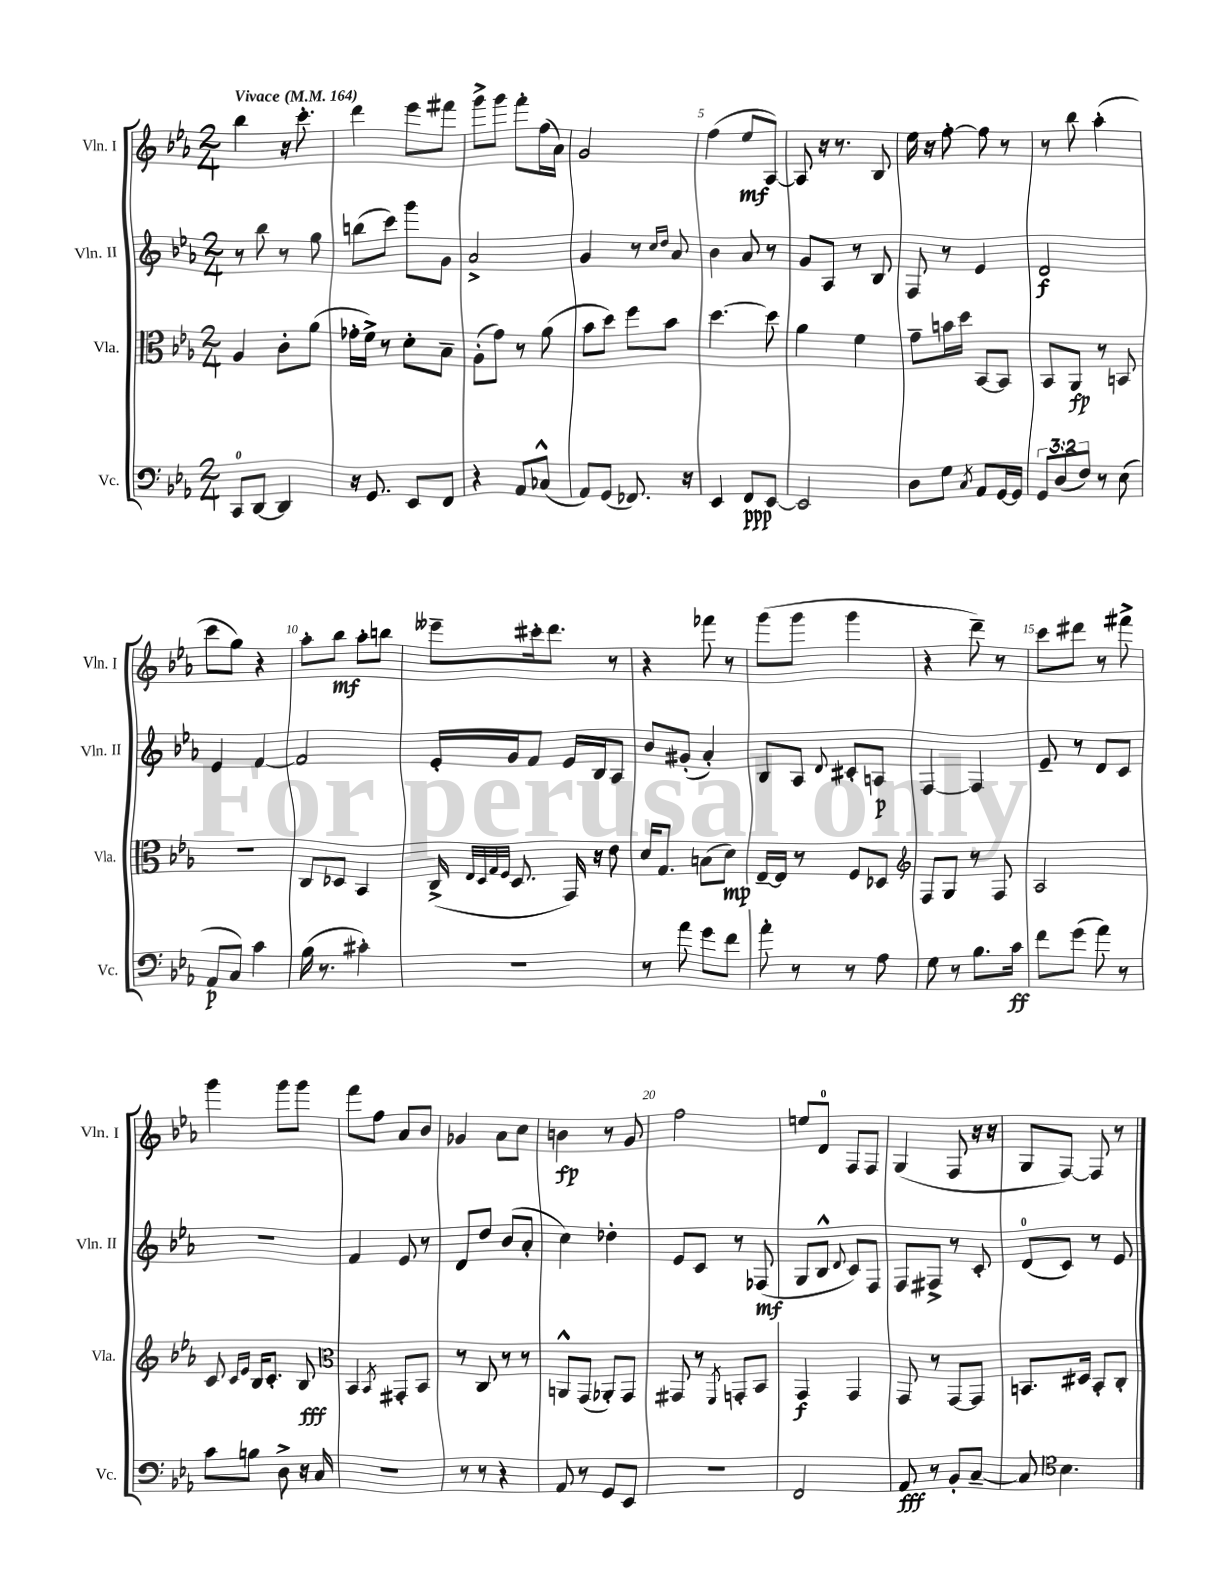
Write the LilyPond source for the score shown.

<<
\new StaffGroup <<
\new Staff = "s0" \with { instrumentName = "Vln. I" shortInstrumentName = "Vln. I" } {
    \clef treble \key ees \major \numericTimeSignature \time 2/4 \tempo "Vivace" 4 = 164
    \autoBeamOff bes''4 r16 c'''8.-. |
    d'''4 ees'''8[ fis'''8] |
    g'''8[-> g'''8] f'''8[-. f''16( aes'16]) |
    g'2 |
    f''4( ees''8[\mf aes8]~) |
    aes8 r16 r8. bes8 |
    ees''16 r16 f''8~-. f''8 r8 |
    r8 bes''8 aes''4-.( |
    c'''8[ g''8]) r4 |
    aes''8[-. bes''8]\mf aes''8[-. b''8] |
    eeses'''8[-- cis'''16-. d'''8.] r8 |
    r4 fes'''8 r8 |
    g'''8[( g'''8] g'''4 |
    r4 d'''8--) r8 |
    c'''8[ dis'''8] r8 fis'''8-> |
    g'''4 g'''8[ g'''8] |
    f'''8[ f''8] aes'8[ bes'8] |
    ges'4 aes'8[ c''8] |
    b'4\fp r8 g'8 |
    f''2 |
    e''8[ d'8]-0 f8[ f8] |
    g4( f8 r16 r16 |
    g8[ f8]~) f8 r8 \bar "|." |
}
\new Staff = "s1" \with { instrumentName = "Vln. II" shortInstrumentName = "Vln. II" } {
    \clef treble \key ees \major \numericTimeSignature \time 2/4
    \autoBeamOff r8 bes''8 r8 g''8 |
    b''8[( c'''8]) g'''8[ g'8] |
    aes'2-> |
    g'4 r8 \grace { c''16[ d''16] } aes'8 |
    bes'4 aes'8 r8 |
    g'8[ aes8] r8 bes8 |
    f8 r8 ees'4 |
    d'2\f |
    ees'4 f'4~ |
    f'2 |
    ees'16[-. g'16 f'8] ees'16[ bes16 aes8] |
    bes'8[ gis'8]-.( aes'4-.) |
    bes8[ aes8] \appoggiatura { d'8 } cis'8[-. a8]\p |
    f4~ f4 |
    ees'8-- r8 d'8[ c'8] |
    R2 |
    f'4 ees'8 r8 |
    d'8[ d''8] bes'8[( aes'8]-. |
    c''4) des''4-. |
    ees'8[ c'8] r8 fes8\mf( |
    g8[ bes8]-^ \appoggiatura { d'8 } c'8[) f8] |
    f8[ fis8]-> r8 c'8-. |
    d'8[-0( c'8]) r8 ees'8 \bar "|." |
}
\new Staff = "s2" \with { instrumentName = "Vla." shortInstrumentName = "Vla." } {
    \clef alto \key ees \major \numericTimeSignature \time 2/4
    \autoBeamOff aes4 c'8[-. aes'8]( |
    ges'16[-. f'16]->) r8 d'8[-. bes8]-- |
    aes8[-.( g'8]) r8 aes'8( |
    bes'8[ d''8]) f''8[ bes'8] |
    d''4.~ d''8 |
    aes'4 f'4 |
    g'8[-- b'16 d''16] bes,8[~ bes,8] |
    bes,8[ aes,8]\fp r8 b,8 |
    r2 |
    c8[ des8] bes,4 |
    c16->( \grace { ees32[ d32 g32 f32] } d8. g,16) r16 ees'8 |
    d'16[ g8.] b8[( d'8]\mp) |
    ees16[~-- ees16] r8 f8[ des8] |
    \clef treble f8[ g8] r8 f8 |
    aes2 |
    c'8 \grace { c'16[ ees'16] } bes16[ c'8.]-. bes8\fff |
    \clef alto bes,4 \acciaccatura { bes,8 } gis,8[-. bes,8] |
    r8 c8 r8 r8 |
    a,8[-^ g,8]( aes,8[-.) g,8] |
    gis,8 r8 \acciaccatura { f,8 } g,8[-. bes,8] |
    g,4\f g,4 |
    g,8 r8 g,8[~ g,8] |
    b,8.[ dis16] b,8[-. c8]-. \bar "|." |
}
\new Staff = "s3" \with { instrumentName = "Vc." shortInstrumentName = "Vc." } {
    \clef bass \key ees \major \numericTimeSignature \time 2/4 \override Staff.TupletNumber.text = #tuplet-number::calc-fraction-text
    \autoBeamOff c,8[-0 d,8]~ d,4 |
    r16 g,8. ees,8[ f,8] |
    r4 aes,8[ ces8]-^( |
    aes,8[) g,8]( fes,8.) r16 |
    ees,4 f,8[\ppp ees,8]~ |
    ees,2 |
    d8[ g8] \acciaccatura { c8 } aes,8[ g,16~ g,16] |
    \tuplet 3/2 { g,8[ d8( f8]) } r8 ees8( |
    aes,8[\p c8]) c'4 |
    bes16( r8. cis'4-.) |
    R2 |
    r8 aes'8 g'8[ f'8] |
    aes'8-. r8 r8 aes8 |
    g8 r8 bes8.[ c'16]\ff |
    f'8[ g'8]( aes'8) r8 |
    c'8[ b8] d8-> r16 c16 |
    r2 |
    r8 r8 r4 |
    aes,8 r8 g,8[ ees,8] |
    R2 |
    f,2 |
    aes,8\fff r8 bes,8[-. c8]~-- |
    c8 \clef tenor bes4. \bar "|." |
}
>>
>>
\layout { \context { \Score \override BarNumber.break-visibility = ##(#f #t #t) barNumberVisibility = #(every-nth-bar-number-visible 5) } }
